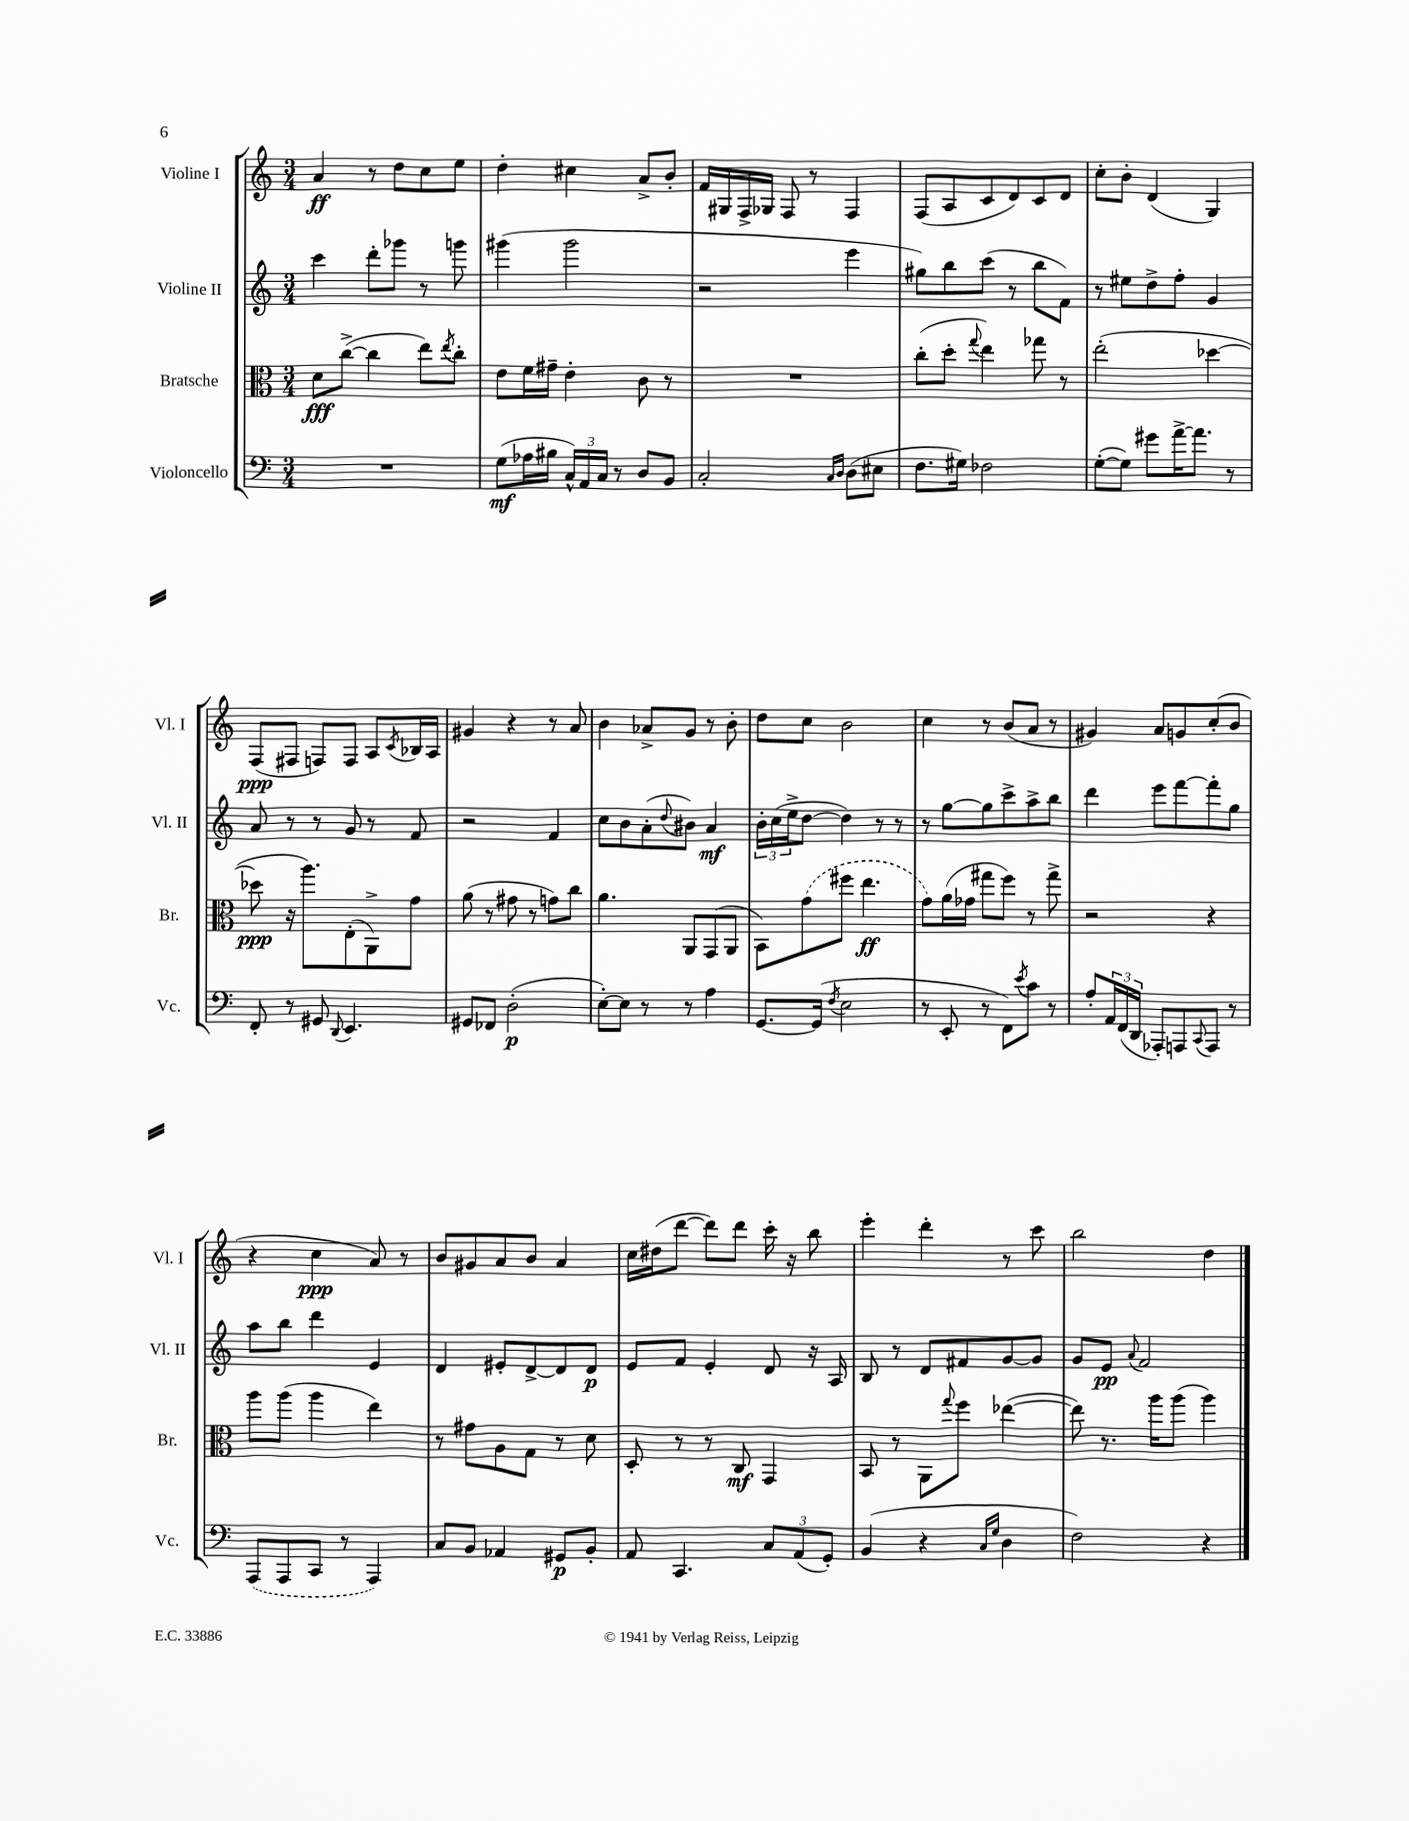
<<
\new StaffGroup <<
\new Staff = "s0" \with { instrumentName = "Violine I" shortInstrumentName = "Vl. I" } {
    \clef treble \key c \major \numericTimeSignature \time 3/4
    a'4\ff r8 d''8 c''8 e''8 |
    d''4-. cis''4 a'8-> b'8-. |
    f'16 gis16 f16-> ges16 f8 r8 f4 |
    f8( a8 c'8 d'8) c'8 d'8 |
    c''8-. b'8-. d'4( g4) |
    f8\ppp( fis8 f8) f8 a8 \acciaccatura { c'8 } bes16 a16 |
    gis'4 r4 r8 a'8 |
    b'4 aes'8-> g'8 r8 b'8-. |
    d''8 c''8 b'2 |
    c''4 r8 b'8( a'8 r8 |
    gis'4) a'8 g'8 c''8-.( b'8 |
    r4 c''4\ppp a'8) r8 |
    b'8 gis'8 a'8 b'8 a'4 |
    c''16 dis''16( d'''8~ d'''8) d'''8 c'''16-. r16 b''8 |
    e'''4-. d'''4-. r8 c'''8 |
    b''2 d''4 \bar "|." |
}
\new Staff = "s1" \with { instrumentName = "Violine II" shortInstrumentName = "Vl. II" } {
    \clef treble \key c \major \numericTimeSignature \time 3/4
    c'''4 d'''8-. ges'''8 r8 g'''8 |
    gis'''4( gis'''2 |
    r2 e'''4 |
    gis''8) b''8 c'''8( r8 b''8 f'8) |
    r8 eis''8 d''8-> f''8-. g'4 |
    a'8 r8 r8 g'8 r8 f'8 |
    r2 f'4 |
    c''8 b'8 a'8-.( \appoggiatura { d''8 } bis'8) a'4\mf |
    \tuplet 3/2 { b'16-. c''16( e''16-> } d''8~ d''4) r8 r8 |
    r8 g''8~ g''8 c'''8-> a''8-> b''8 |
    d'''4 e'''8 f'''8~ f'''8-. g''8 |
    a''8 b''8 d'''4 e'4 |
    d'4 eis'8-. d'8~-> d'8 d'8\p |
    e'8 f'8 e'4-. d'8 r16 a16 |
    b8 r8 d'8 fis'8 g'8~ g'8 |
    g'8 e'8\pp \appoggiatura { a'8 } f'2 \bar "|." |
}
\new Staff = "s2" \with { instrumentName = "Bratsche" shortInstrumentName = "Br." } {
    \clef alto \key c \major \numericTimeSignature \time 3/4
    d'8\fff c''8~->( c''4 e''8) \acciaccatura { e''8 } c''8-. |
    e'8 f'16 gis'16-- e'4-. c'8 r8 |
    R2. |
    c''8-.( d''8-. \appoggiatura { g''8 } e''4) ges''8 r8 |
    e''2-.( des''4~ |
    des''8\ppp r16 a''8.) e8-.( a,8->) g'8 |
    a'8( r8 gis'8 r8 g'8) c''8 |
    a'4. a,8 g,8( a,8 |
    b,8) \once \slurDashed g'8( fis''8 e''4.\ff |
    g'8) a'16( ges'16 gis''8 f''8) r8 gis''8-> |
    r2 r4 |
    a''8 a''8( a''4 e''4) |
    r8 gis'8 a8 g8 r8 d'8 |
    d8-. r8 r8 c8\mf g,4 |
    b,8 r8 a,8 \appoggiatura { g''8 } f''8 ees''4~( |
    ees''8) r8. a''16 a''8( a''4) \bar "|." |
}
\new Staff = "s3" \with { instrumentName = "Violoncello" shortInstrumentName = "Vc." } {
    \clef bass \key c \major \numericTimeSignature \time 3/4
    R2. |
    g8\mf( aes16 bis16 \tuplet 3/2 { c16-^) a,16 c16 } r8 d8 b,8 |
    c2-. \grace { c16 d16 } d8( eis8 |
    f8. gis16) fes2 |
    g8~-.( g8) gis'8 a'16~-> a'8. r8 |
    f,8-. r8 gis,8 \appoggiatura { d,8 } e,4. |
    gis,8 fes,8 d2-.\p( |
    e8~-.) e8 r8 r8 a4 |
    g,8.~ g,16( \acciaccatura { f8 } e2 |
    r8 e,8-. r8 f,8) \acciaccatura { e'8 } c'8 r8 |
    a8-. \tuplet 3/2 { a,16 f,16( d,16 } aes,,8-.) a,,8 \appoggiatura { c,8 } a,,8 r8 |
    \once \slurDashed a,,8( a,,8 c,8 r8 a,,4) |
    c8 b,8 aes,4 gis,8\p b,8-. |
    a,8 c,4. \tuplet 3/2 { c8 a,8( g,8-.) } |
    b,4( r4 \grace { c16 g16 } d4 |
    f2) r4 \bar "|." |
}
>>
>>
\layout { \context { \Score \remove "Bar_number_engraver" } }
